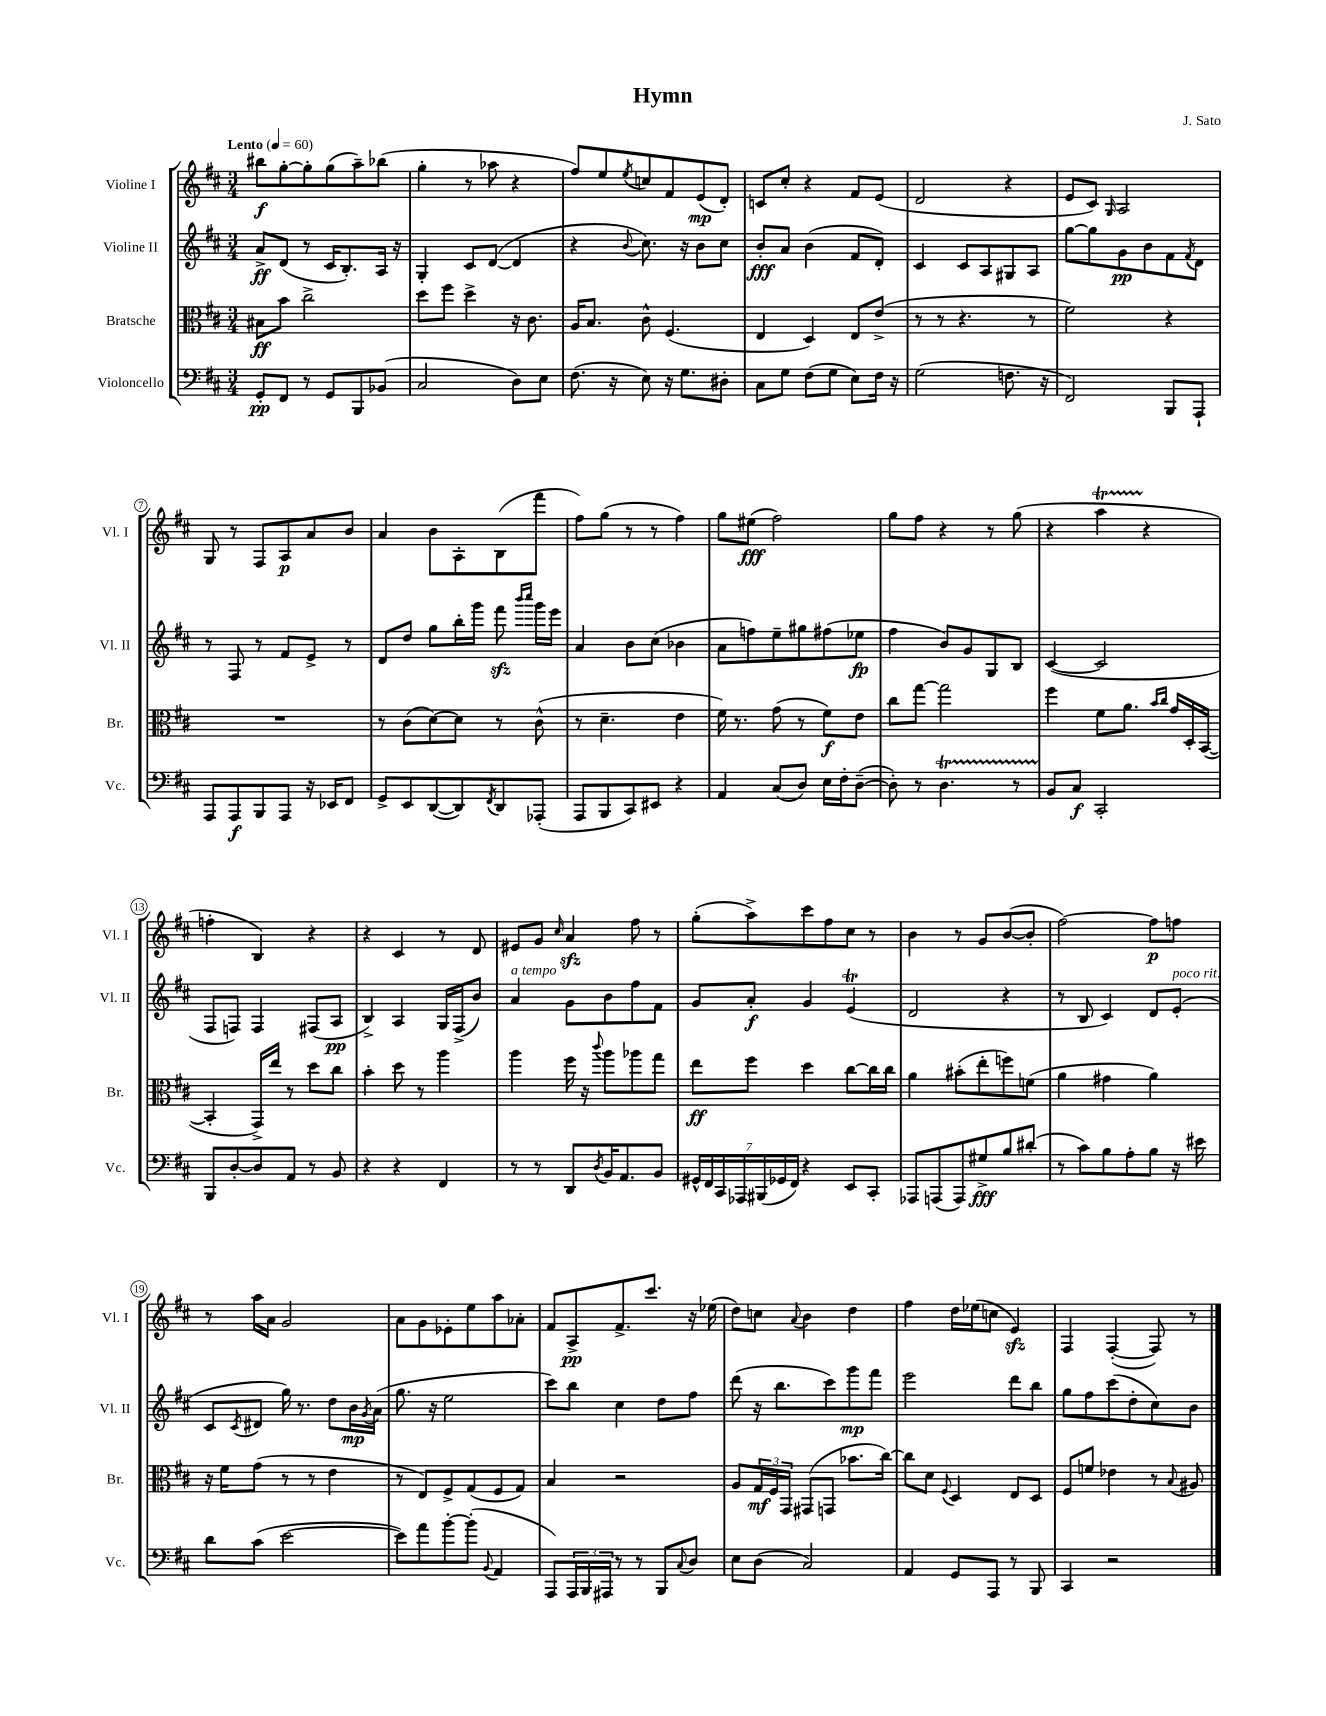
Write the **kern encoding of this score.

**kern	**kern	**kern	**kern
*staff4	*staff3	*staff2	*staff1
*clefF4	*clefC3	*clefG2	*clefG2
*k[f#c#]	*k[f#c#]	*k[f#c#]	*k[f#c#]
*M3/4	*M3/4	*M3/4	*M3/4
*MM60	*MM60	*MM60	*MM60
8GG'	8B#	8a^	8bb#
8FF#	8b	(8d	[8gg'
8r	2cc#^	8r	8gg']
8GG	.	16c#	(8gg
.	.	8.B')	.
8BBB	.	.	8aa~)
(8BB-	.	16A	(8bb-
.	.	16r	.
=	=	=	=
2C#	8dd	4G'	4gg'
.	8ff#	.	.
.	4dd^	8c#	8r
.	.	([8d	8aa-
8D)	16r	4d]	4r
.	8.c#	.	.
8E	.	.	.
=	=	=	=
(8.F#	16A	4r	8ff#)
.	8.B	.	.
.	.	.	8ee
16r	.	.	.
.	.	8qqb	8qee
8E)	8c#^^	8.cc#)	8cc
16r	(4.F#	.	8f#
8.G	.	16r	.
.	.	8b	(8e
8D#'	.	8cc#	8d')
=	=	=	=
8C#	4E	8b'	8c
8G	.	8a	8cc#'
(8F#	4D)	(4b	4r
8G	.	.	.
8E)	8E	8f#	8f#
16F#	(8e^	8d')	(8e
16r	.	.	.
=	=	=	=
(2G	8r	4c#	2d
.	8r	.	.
.	4.r	8c#	.
.	.	8A	.
8.F	.	8G#	4r
.	8r	8A	.
16r	.	.	.
=	=	=	=
2FF#)	2f#)	[8gg	8e
.	.	8gg]	8c#)
.	.	.	16qqG
.	.	8g	2A
.	.	8b	.
8BBB	4r	8f#	.
.	.	8qf#	.
8AAA`	.	8d	.
=	=	=	=
8AAA	2.r	8r	8G
8AAA	.	8F#	8r
8BBB	.	8r	8F#
8AAA	.	8f#	8A
16r	.	8e^	8a
16EE-	.	.	.
8FF#	.	8r	8b
=	=	=	=
8GG^	8r	8d	4a
8EE	(8c#	8dd	.
([8DD	[8d)	8gg	8b
8DD])	8d]	16bb'	8A'
.	.	16ggg	.
8qFF#	.	.	.
8DD	8r	8fff#	(8B
.	.	16qqbbb	.
.	.	16qqcccc#	.
(8AAA-'	(8c#^^	16ggg	8fff#
.	.	16eee	.
=	=	=	=
8AAA	8r	4a	8ff#)
8BBB	4.d~	.	(8gg
8CC#)	.	8b	8r
8EE#	.	(8cc#	8r
4r	4e	4b-	4ff#)
=	=	=	=
4AA	16f#)	8a	8gg
.	8.r	.	.
.	.	8ff)	(8ee#
(8C#	(8g	8ee~	2ff#)
8D)	8r	8gg#	.
16E	8f#)	(8ff#	.
16F#'	.	.	.
([8D~	8e	8ee-	.
=	=	=	=
8D'])	8cc#	4ff#	8gg
8r	[8gg	.	8ff#
4.D	2gg]	8b)	4r
.	.	8g	.
.	.	8G	8r
8r	.	8B	(8gg
=	=	=	=
8BB	4ff#	([4c#	4r
8C#	.	.	.
2CC#'	8f#	2c#]	4aa
.	8.a	.	.
.	.	.	4r
.	16qqb	.	.
.	16qqcc#	.	.
.	16g	.	.
.	16D'	.	.
.	([16BB	.	.
=	=	=	=
8BBB	4BB']	8F#	4ff'
[8D'	.	8F)	.
8D]	16GG^)	4F	4B)
.	16ee	.	.
8AA	8r	.	.
8r	8dd	(8F#	4r
8BB	8cc#	8A	.
=	=	=	=
4r	4b'	4B^)	4r
4r	8dd	4A	4c#
.	8r	.	.
4FF#	4aa	16G	8r
.	.	(16F#^	.
.	.	8b)	8d
=	=	=	=
8r	4aa	4a	8e#
8r	.	.	8g
.	.	.	16qqcc#
8DD	16ff#	8g	4a
.	16r	.	.
8qD	8qqccc#	.	.
16BB	8aa	8b	.
8.AA	.	.	.
.	8aa-	8ff#	8ff#
8BB	8gg	8f#	8r
=	=	=	=
28GG#^^	8ee	8g	(8gg'
28FF#	.	.	.
28CC#	.	.	.
28AAA-	.	.	.
.	8ff#	8a'	8aa^)
(28BBB#	.	.	.
28GG-	.	.	.
28FF#)	.	.	.
4r	4dd	4g	8ccc#
.	.	.	8ff#
8EE	[8cc#	(4e	8cc#
8CC#'	16cc#]	.	8r
.	16cc#	.	.
=	=	=	=
8AAA-	4a	2d	4b
(8AAA	.	.	.
8AAA)	(8b#'	.	8r
8G#^	8ee'	.	8g
8B	8ff)	4r	([8b
(8d#'	(8f	.	8b']
=	=	=	=
8r	4a	8r	[2ff#)
8c#)	.	8B	.
8B	4g#	4c#)	.
8A'	.	.	.
8B	4a)	8d	8ff#]
16r	.	(8e'	8ff
16e#	.	.	.
=	=	=	=
8d	16r	8c#	8r
.	16f#	.	.
.	.	8qc#	.
(8c#	(8g	8d#	16aa
.	.	.	16a
[2e	8r	16gg)	2g
.	.	8.r	.
.	8r	.	.
.	4e	8dd	.
.	.	16b	.
.	.	8qg	.
.	.	(16a	.
=	=	=	=
8e])	8r	8.gg	8a
8a	8E)	.	8g
.	.	16r	.
[8b'	8F#^	2ee	8e-'
(8b']	(8G	.	8ee
8qqBB	.	.	.
4AA	8F#	.	8aa
.	8G)	.	8a-'
=	=	=	=
8AAA)	4B	8ccc#)	8f#
24AAA	.	8bb	8A^
24BBB	.	.	.
24AAA#	.	.	.
8r	2r	4cc#	8.f#^
8r	.	.	.
.	.	.	8.ccc#
8BBB	.	8dd	.
8qqC#	.	.	.
8D	.	8ff#	16r
.	.	.	(16ee-
=	=	=	=
8E	8A	(8ddd	8dd)
(8D	24G	16r	8cc
.	24F#	.	.
.	.	8.bb	.
.	24GG	.	.
.	.	.	8qqa
2C#)	(8GG#	.	4b
.	8GG	8ccc#)	.
.	8.b-	8ggg	4dd
.	.	8fff#	.
.	[16cc#)	.	.
=	=	=	=
4AA	8cc#]	2eee	4ff#
.	8d	.	.
.	8qqF#	.	.
8GG	4D	.	16dd
.	.	.	(16ee-
8AAA	.	.	8cc
8r	8E	8ddd	4e)
8BBB	8D	8bb	.
=	=	=	=
4CC#	8F#	8gg	4F#
.	8f	8ff#	.
2r	4e-	(8ccc#	([4F#'
.	.	8dd'	.
.	8r	8cc#)	8F#])
.	8qqB	.	.
.	8A#	8b	8r
==	==	==	==
*-	*-	*-	*-
